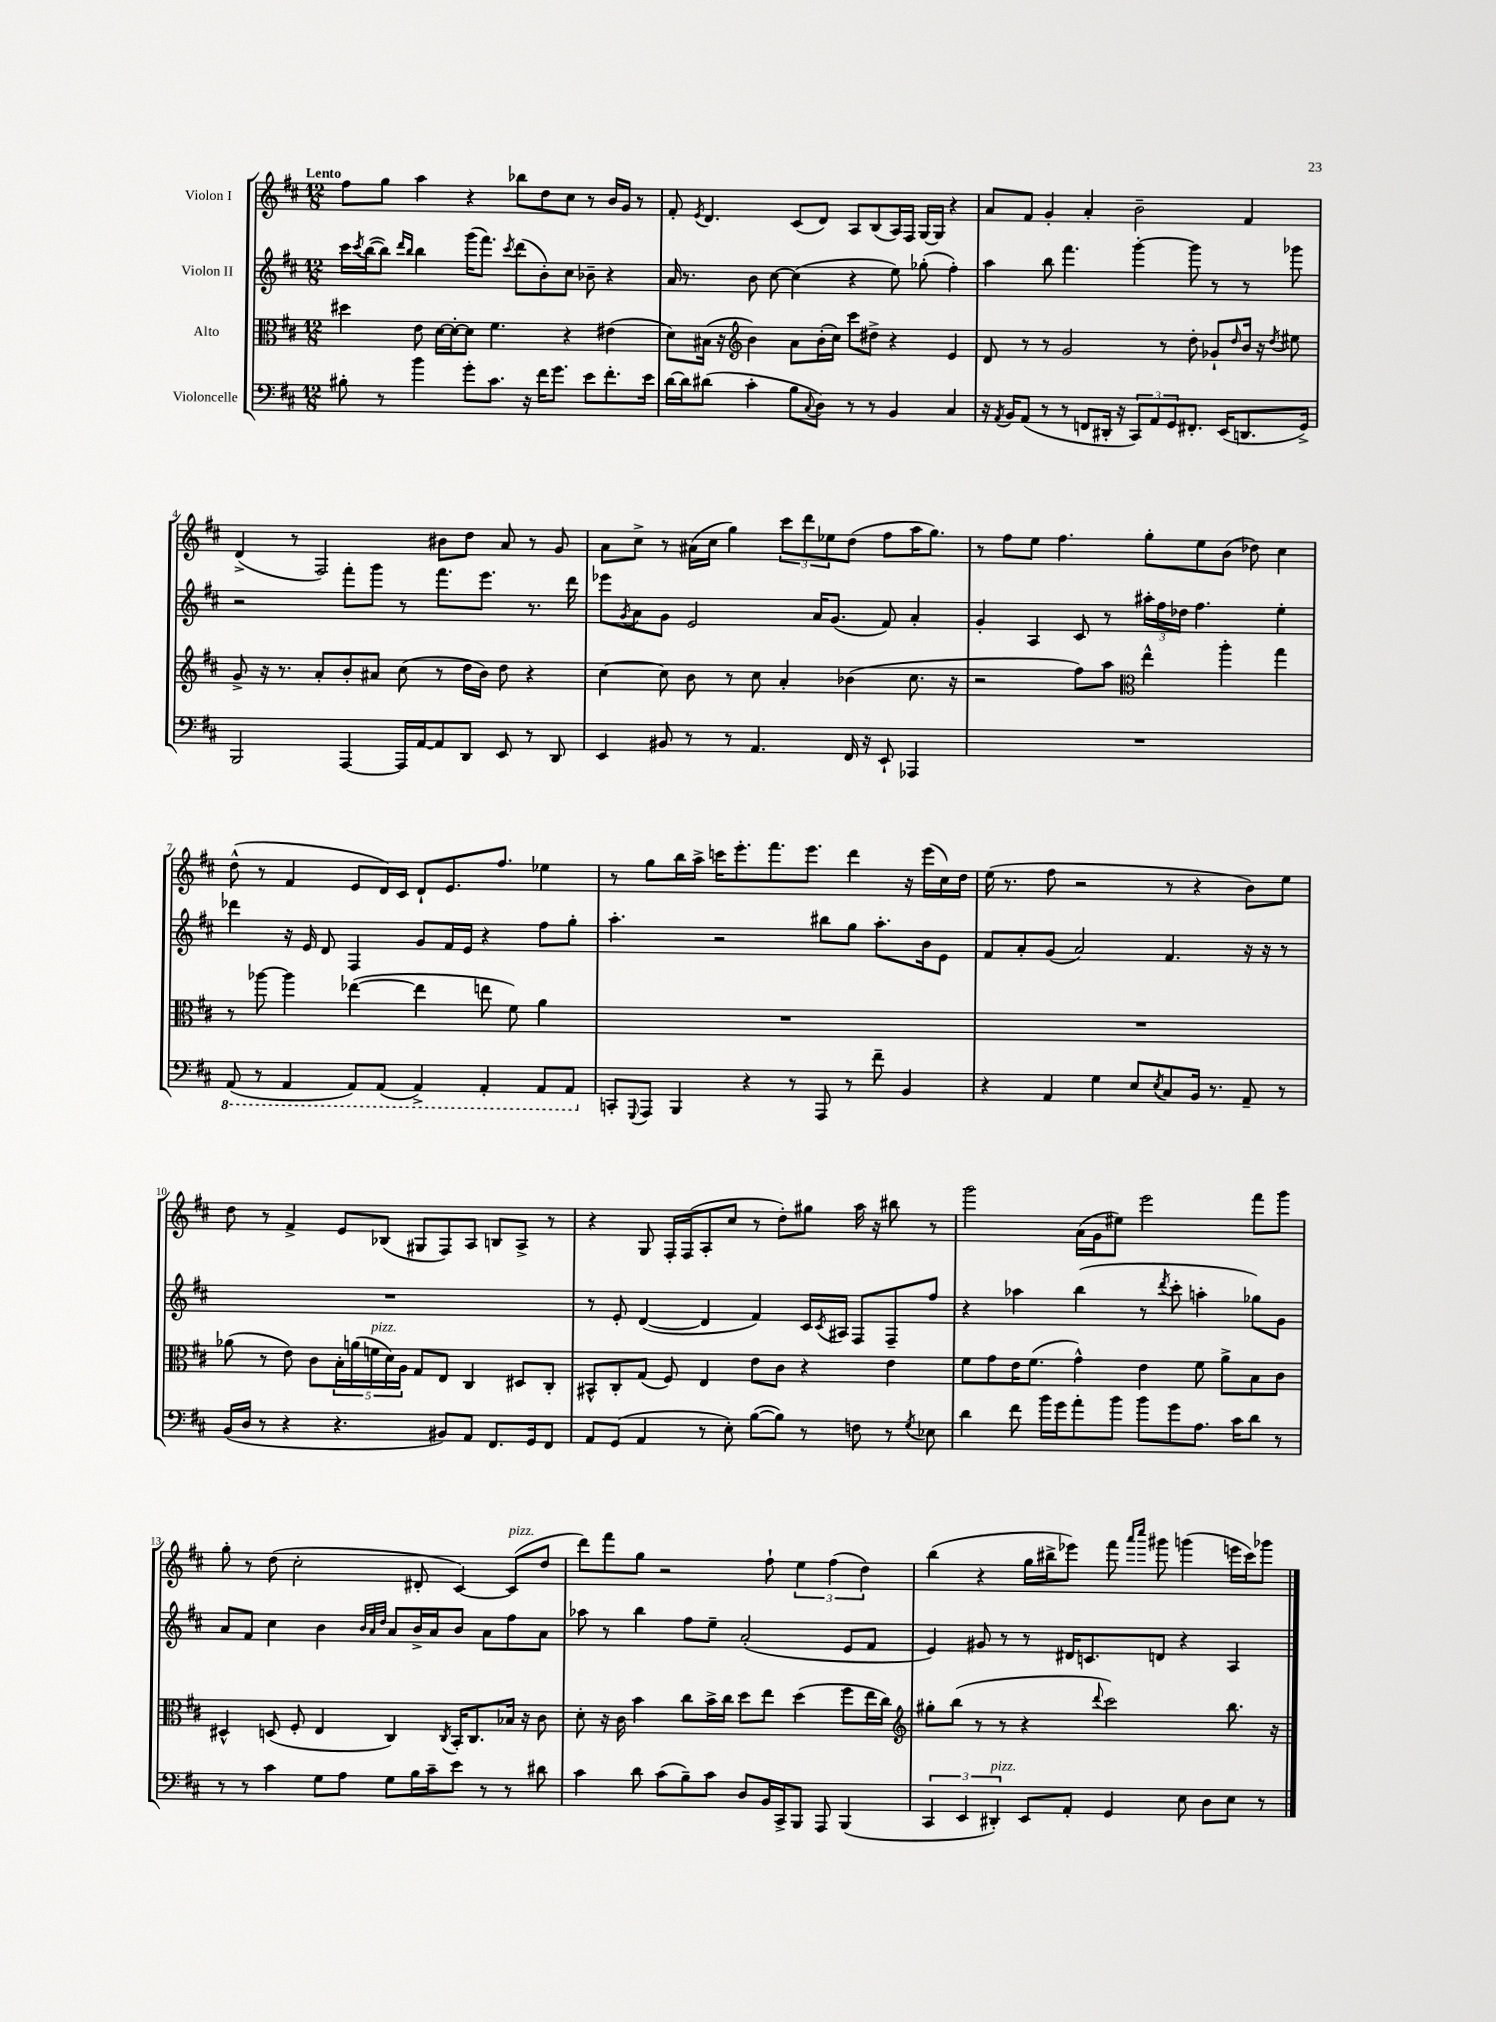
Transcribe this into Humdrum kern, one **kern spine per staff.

**kern	**kern	**kern	**kern
*staff4	*staff3	*staff2	*staff1
*clefF4	*clefC3	*clefG2	*clefG2
*k[f#c#]	*k[f#c#]	*k[f#c#]	*k[f#c#]
*M12/8	*M12/8	*M12/8	*M12/8
8B#'	4dd#	16ccc#	8ff#
.	.	8qccc#	.
.	.	([16bb	.
8r	.	8bb])	8gg
.	.	16qqddd	.
.	.	16qqbb	.
4b	8e	4bb	4aa
.	[16d	.	.
.	16d'_	.	.
8g'	8d]	(16ggg	4r
.	.	8.fff#)	.
8.c#	4.f#	.	.
.	.	8qccc#	.
.	.	(8ddd	8bb-
16r	.	.	.
16f#	.	8b')	8dd
8.g	.	.	.
.	4r	8cc#	8cc#
8e	.	8b-~	8r
8.f#'	(4e#	4r	16b
.	.	.	16g
.	.	.	8r
16e	.	.	.
=	=	=	=
[16d	8d)	16a	8f#'
16d]	.	8.r	.
.	.	.	8qe
(8d#	(16B#	.	4.d
.	16r	.	.
*	*clefG2	*	*
4c#'	4b)	8b	.
.	.	[8cc#	.
8B	8a	(4cc#]	(8c#
8qqC#	.	.	.
8D)	(16b'	.	8d)
.	16cc#)	.	.
8r	8ccc#	4r	8A
8r	8dd#^	.	(8B
4BB	4r	8ee)	16A)
.	.	.	16F#
.	.	(8gg-'	[16G
.	.	.	16G]
4C#	4e	4ff#')	4r
=	=	=	=
16r	8d	4aa	8a
8qAA	.	.	.
16BB	.	.	.
(8AA	8r	.	8f#
8r	8r	8bb	4g'
8r	2g	4.fff#	.
8FF	.	.	4a'
16DD#'	.	.	.
16r	.	.	.
12CC#)	.	[4ggg'	2b~
12AA	.	.	.
.	8r	.	.
12GG	.	.	.
8.FF#'	8dd'	8ggg]	.
.	8g-`	8r	.
(16EE	.	.	.
.	16qqdd	.	.
8.DD	16b	8r	4f#
.	16r	.	.
.	8qdd	.	.
.	8ee#	8ggg-	.
16GG^)	.	.	.
=	=	=	=
2BBB	8g^	2r	(4d^
.	16r	.	.
.	8.r	.	.
.	.	.	8r
.	8a'	.	2F#)
[4AAA	8b'	8fff#'	.
.	8a#	8ggg	.
16AAA]	(8cc#	8r	.
[16AA	.	.	.
8AA]	8r	8.fff#	8b#
8DD	16dd	.	8dd
.	16b)	8.eee	.
8EE	8dd	.	8a
8r	4r	8.r	8r
8DD	.	.	8g
.	.	16ddd	.
=	=	=	=
4EE	[4cc#	8eee-	8a
.	.	8qg	.
.	.	8a	8cc#^
8BB#	8cc#]	8g	8r
8r	8b	2e	(16a#
.	.	.	16cc#
8r	8r	.	4gg)
4.AA	8cc#	.	.
.	4a'	.	12ccc#
.	.	.	12ddd
.	.	16a	.
.	.	.	12ee-
.	.	(8.g	.
16FF#	(4b-	.	(8dd
16r	.	.	.
8EE`	.	8f#)	8ff#
4AAA-	8.cc#	4a'	16aa
.	.	.	8.gg)
.	16r	.	.
=	=	=	=
1.r	2r	4g'	8r
.	.	.	8ff#
.	.	4A	8ee
.	.	.	4.ff#
.	8ff#)	8c#	.
.	8aa	8r	.
*	*clefC3	*	*
.	4ee^^	24aa#'	8gg'
.	.	24ff#	.
.	.	24dd-	.
.	.	4.ff#	8ee
.	4aa'	.	(8b
.	.	.	8dd-)
.	4gg	4ee'	4cc#
=	=	=	=
(8AAA	8r	4ddd-	(8dd^^
8r	[8aa-	.	8r
4AAA	4aa-]	16r	4f#
.	.	16e	.
.	.	8d	.
8AAA)	([4ee-	4F#	8e
(8AAA	.	.	16d)
.	.	.	16c#
4AAA^)	4ee-]	8g	8d`
.	.	16f#	8.e
.	.	16e	.
4AAA'	8ee	4r	.
.	.	.	8.ff#
.	8f#)	.	.
8AAA	4a	8ff#	4ee-
8AAA	.	8gg'	.
=	=	=	=
8CC'	1.r	4.aa'	8r
8qqGGG	.	.	.
8AAA	.	.	8gg
4BBB	.	.	16bb
.	.	.	16aa^
.	.	2r	16ccc
.	.	.	8.eee'
4r	.	.	.
.	.	.	8.fff#
8r	.	.	.
.	.	.	8.eee
8AAA	.	8bb#	.
8r	.	8gg	4ddd
8f#~	.	8.aa'	.
4BB	.	.	16r
.	.	16b	(16eee
.	.	8e	16cc#)
.	.	.	16dd
=	=	=	=
4r	1.r	8f#	(16ee
.	.	.	8.r
.	.	8a'	.
4AA	.	(8g	8ff#
.	.	2a)	2r
4G	.	.	.
8E	.	.	.
8qE	.	.	.
8C#	.	4.f#	8r
16BB	.	.	4r
8.r	.	.	.
8AA~	.	16r	8b)
.	.	16r	.
8r	.	8r	8ee
=	=	=	=
(16BB	(8a-	1.r	8dd
16D	.	.	.
8r	8r	.	8r
4r	8e)	.	4f#^
.	8c#	.	.
4.r	20B'	.	8e
.	(20a	.	.
.	20f	.	.
.	.	.	(8B-
.	20d)	.	.
.	20A	.	.
.	8G	.	8G#
8BB#)	8E	.	8F#)
8AA	4C#	.	8A
8.FF#	.	.	8B
.	8D#	.	8A^
16GG	.	.	.
8FF#	8C#'	.	8r
=	=	=	=
8AA	8BB#^^	8r	4r
(8GG	8C#'	8e'	.
4AA	(8G	([4d	8G
.	8F#)	.	16F#'
.	.	.	(16F#
8r	4E	4d]	8A'
8E')	.	.	8cc#
([8B	8e	4f#)	8r
8B])	8c#	.	8dd')
8r	4r	16c#	8gg#
.	.	8qc#	.
.	.	16A#	.
8F	.	8F#	16aa
.	.	.	16r
8r	4e	8F#~	8bb#
8qG	.	.	.
8E-	.	8ff#	8r
=	=	=	=
4d	8f#	4r	2ggg
.	8g	.	.
8f#	16e	4aa-	.
.	(8.f#	.	.
16b	.	.	.
16g	.	.	.
8a'	4g^^)	(4bb	(16a
.	.	.	16g
8b	.	.	8ee#)
8b	4e	8r	2eee
.	.	8qddd	.
8g	.	8ccc#'	.
8.A	8f#	4aa'	.
.	8a^	.	.
16c#	.	.	.
8d	8B	8gg-)	8fff#
8r	8c#	8g	8ggg
=	=	=	=
8r	4D#^^	8a	8gg'
8r	.	8f#	8r
4c#	(8D	4cc#	(8dd
.	8F#'	.	2cc#'
8G	4E	4b	.
8A	.	.	.
.	.	32qqb	.
.	.	32qqa	.
.	.	32qqdd	.
8G	4C#)	8a	.
16B	.	16b^	8d#'
16c#~	.	16a	.
.	8qC#	.	.
8e	16BB'	8b	[4c#)
.	8.C#	.	.
8r	.	8a	.
8r	16B-	8ff#	(8c#]
.	16r	.	.
8d#	8c#	8a	8dd
=	=	=	=
4c#	8d'	8aa-	8ddd)
.	16r	8r	8fff#
.	16c#	.	.
8d	4b	4bb	8gg
(8c#	.	.	2r
8B~)	8cc#	8ff#	.
8c#	16b^	8ee~	.
.	16cc#	.	.
8D	8dd	(2a'	.
16BB	8ee	.	8ff#`
16CC#^	.	.	.
8BBB	(4dd	.	6ee
8AAA	.	.	.
.	.	.	(6ff#
(4BBB	8ff#	8e	.
.	.	.	6dd)
.	16ee	8f#	.
.	16cc#)	.	.
=	=	=	=
*	*clefG2	*	*
6CC#	8gg#'	4e)	(4bb
.	(8bb	.	.
6EE	.	.	.
.	8r	8g#	4r
6DD#')	.	.	.
.	8r	8r	.
8EE	4r	8r	16gg
.	.	.	16bb#^
8AA'	.	16d#	8eee-)
.	.	8.c	.
.	8qqddd	.	.
4GG	2ccc#)	.	8fff#
.	.	.	16qqaaa
.	.	.	16qqcccc#
.	.	8d	8ggg#
8E	.	4r	(4ggg
8D	.	.	.
8E	8.bb	4A	16eee
.	.	.	16ccc#)
8r	.	.	8ggg-
.	16r	.	.
==	==	==	==
*-	*-	*-	*-
